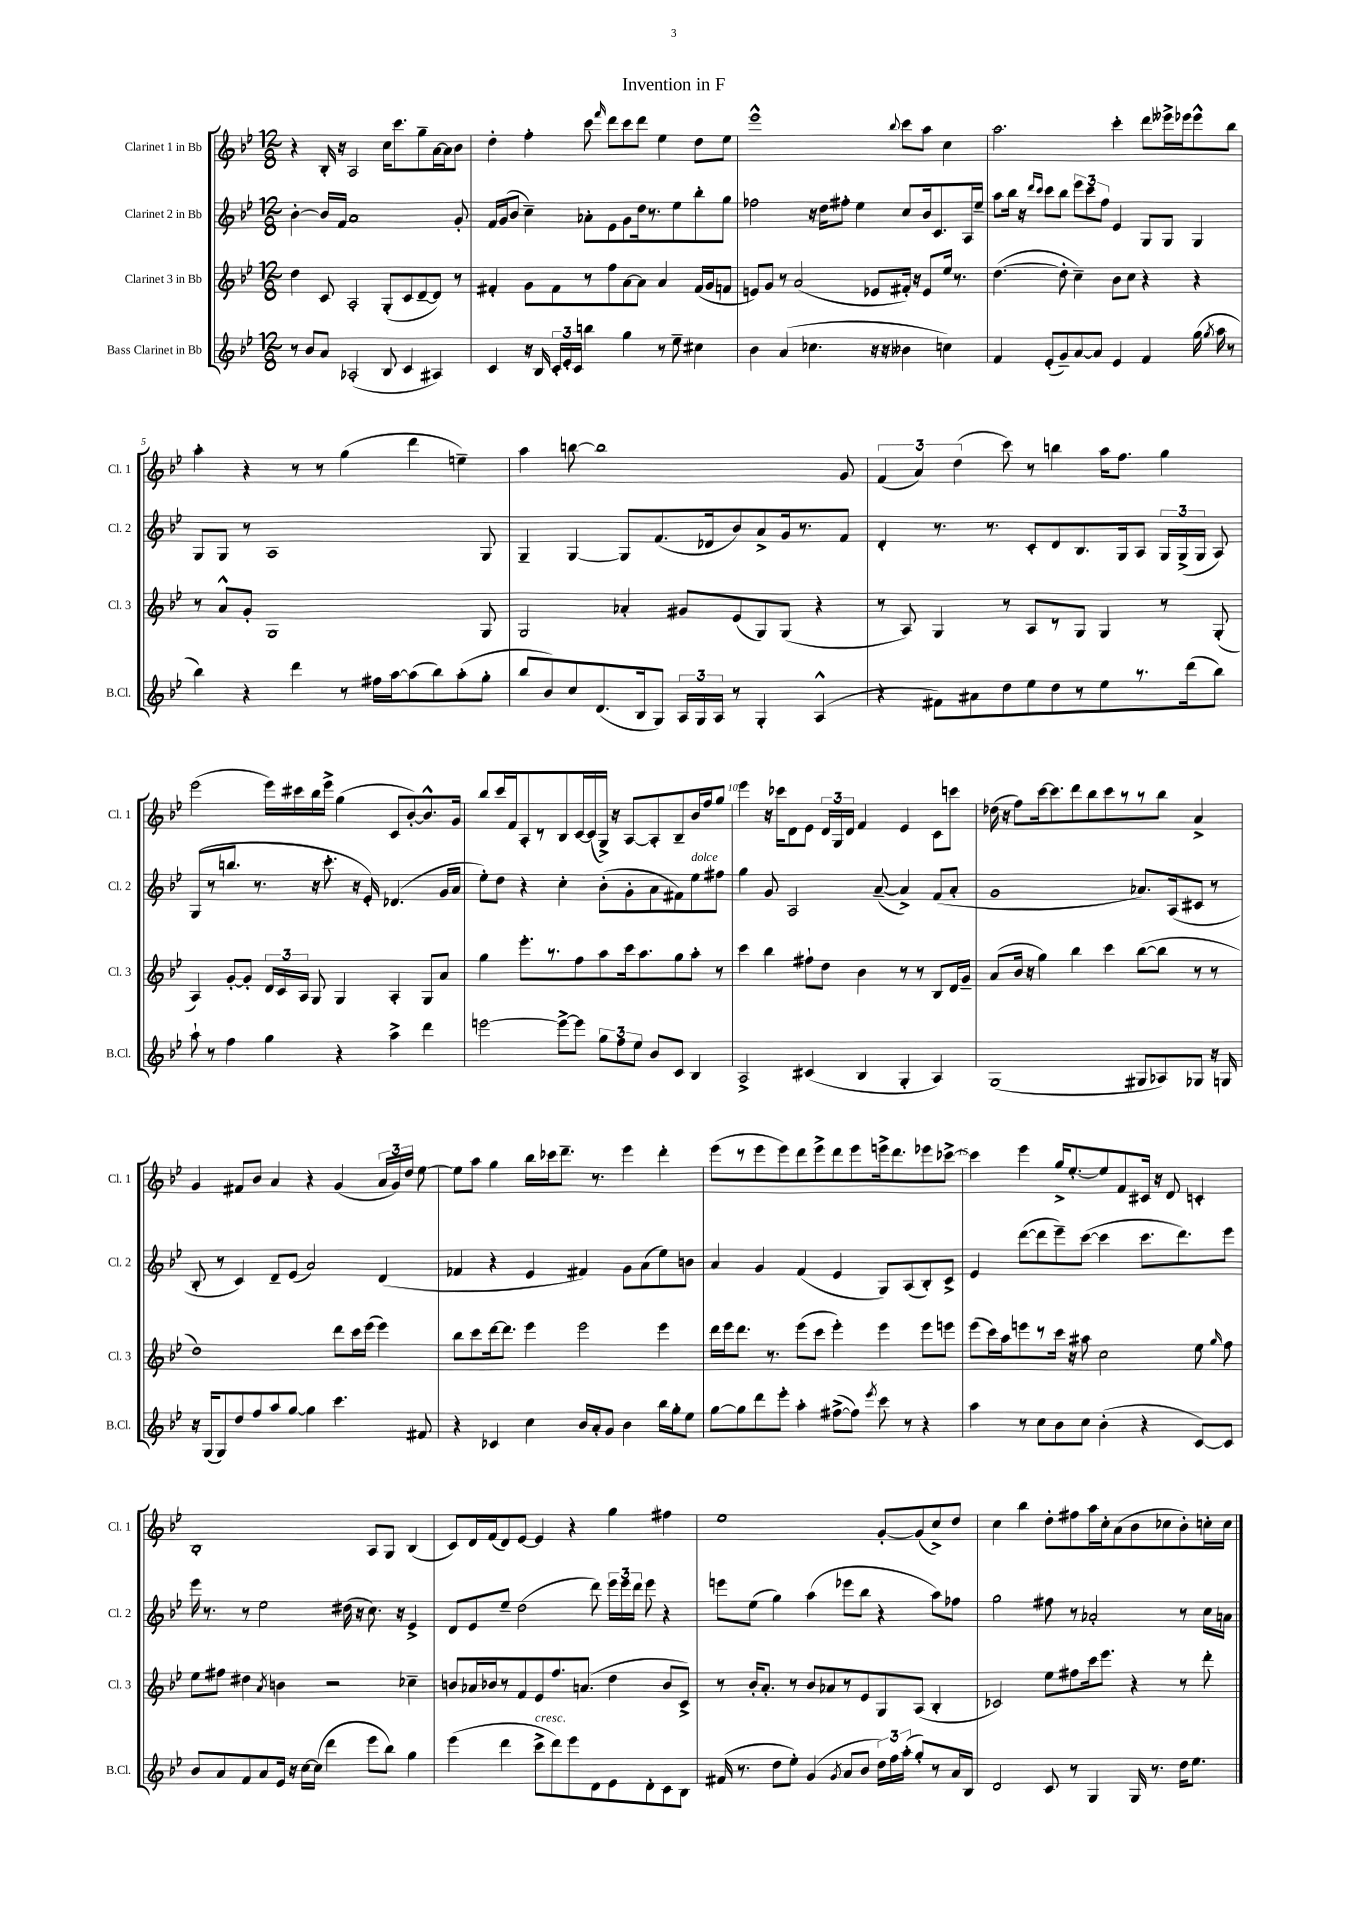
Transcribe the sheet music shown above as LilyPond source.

\header { title = "Invention in F" }
<<
\new StaffGroup <<
\new Staff = "s0" \with { instrumentName = "Clarinet 1 in Bb" shortInstrumentName = "Cl. 1" } {
    \clef treble \key bes \major \numericTimeSignature \time 12/8
    \autoBeamOff r4 bes16-. r16 a2 c''16[ c'''8. g''8-- a'16~ a'16 bes'8] |
    d''4-. f''4-. c'''8 \grace { f'''16 } d'''8[ c'''8 d'''8] ees''4 d''8[ ees''8] |
    ees'''1-^ \appoggiatura { bes''8 } c'''8[ a''8] c''4 |
    a''2. c'''4-. d'''8[ eeses'''16-> ees'''16 ees'''8-^ bes''8] |
    a''4-. r4 r8 r8 g''4( d'''4 e''4--) |
    a''4 b''8~ b''1 g'8 |
    \tuplet 3/2 { f'4( a'4) d''4( } c'''8) r8 b''4 a''16[ f''8.] g''4 |
    ees'''2( ees'''16[) cis'''16 bes''16 ees'''16]-> g''4( c'8[ bes'8~-.) bes'8.-^ g'16] |
    bes''8[ c'''16 f'16 a8-. r8 bes8 c'16~ c'16( g16]->) r16 a8[~ a8-. bes8-- bes'16 f''16 g''8] |
    ees'''4 r16 ces'''16[ d'8 ees'8] \tuplet 3/2 { d'16[ g16 d'16] } f'4 ees'4 c'8[ c'''8] |
    des''16( r16 f''8[) c'''16~ c'''8. d'''8 bes''8 c'''8 r8 r8 bes''8] a'4-> |
    g'4 fis'8[ bes'8] a'4 r4 g'4( \tuplet 3/2 { a'16[ g'16) d''16] } ees''8~ |
    ees''8[ a''8] g''4 bes''16[ ces'''16 d'''8.]-- r8. ees'''4 d'''4-. |
    ees'''8[( r8 ees'''8 ees'''8) d'''8 ees'''8-> d'''8 ees'''8 e'''16-> d'''8. ees'''8 ces'''8]~-> |
    ces'''4 ees'''4 g''16[-> ees''8.~-. ees''8 f'8 cis'16] r16 d'8 c'4-. |
    bes1-. a8[ g8] bes4( |
    c'8[) d'16 f'16( d'8) ees'8]~ ees'4 r4 g''4 fis''4 |
    ees''1 g'8[~-. g'8( c''8->) d''8] |
    c''4 bes''4 d''8[-. fis''8 a''16 c''16-. a'8( bes'8 ces''8 bes'8-.) c''16-. c''16] \bar "|." |
}
\new Staff = "s1" \with { instrumentName = "Clarinet 2 in Bb" shortInstrumentName = "Cl. 2" } {
    \clef treble \key bes \major \numericTimeSignature \time 12/8
    \autoBeamOff bes'4~-. bes'16[ f'16] a'1 g'8-. |
    f'16[ g'16( bes'8] c''4--) aes'8[-. ees'8 g'8 d''16 r8. ees''8 bes''8-. g''8] |
    fes''2 r16 d''16[ fis''8]-. ees''4 c''8[ bes'16 c'8. a16 ees''16]-- |
    a''8[ bes''16] r16 \grace { d'''16[ c'''16] } c'''8[ bes''8] \tuplet 3/2 { ees'''8[ c'''8 f''8] } ees'4 g8[ g8] g4 |
    g8[ g8] r8 a1 g8 |
    g4-- g4~ g8[ f'8.( des'16 bes'8) a'8-> g'16 r8. f'8] |
    d'4-. r8. r8. c'8[-. d'8 bes8. g16 a8] \tuplet 3/2 { g16[ g16->( g16] } a8) |
    g8[( r8 b''8.] r8. r16 c'''8.-. r16 ees'16-.) des'4.( g'16[ a'16] |
    ees''8[-.) d''8] r4 c''4-. bes'8[-.( g'8-. a'8 fis'8) ees''8^\markup { \italic "dolce" } fis''8] |
    g''4 g'8 a2 a'8~--( a'4->) f'8[( a'8]-. |
    g'1 aes'8.[) a16( cis'8] r8 |
    bes8-. r8 c'4) d'8[-- ees'8]( a'2) d'4( |
    fes'4 r4 ees'4 fis'4) g'8[ a'8( ees''8) b'8] |
    a'4 g'4 f'4( ees'4 g8[) a8( bes8-.) c'8]-> |
    ees'4 d'''8[~( d'''8 ees'''8--) c'''8]~( c'''4 c'''8.[ d'''8.) ees'''8] |
    ees'''16 r8. r8 ees''2 dis''16( r16 c''8.) r16 ees'4-> |
    d'8[ ees'8 ees''8]-- d''2( d'''8) \tuplet 3/2 { ees'''16[ ees'''16 d'''16] } ees'''8 r4 |
    e'''8[ ees''8]( g''4) a''4( ees'''8[ bes''8] r4 a''8[) fes''8] |
    g''2 fis''8 r8 aes'2-. r8 c''16[ a'16] \bar "|." |
}
\new Staff = "s2" \with { instrumentName = "Clarinet 3 in Bb" shortInstrumentName = "Cl. 3" } {
    \clef treble \key bes \major \numericTimeSignature \time 12/8
    \autoBeamOff d''4 c'8 a2-. g8[-.( c'8 d'8~-- d'8]) r8 |
    fis'4-. g'8[ fis'8 r8 f''8 a'8~ a'8] a'4 fis'16[( g'16 f'8] |
    e'8[) g'8] r8 a'2( ees'8[ fis'16]-.) r16 ees'8[ ees''16] r8. |
    d''4.~( d''8-. c''4--) bes'8[ c''8] r4 r4 |
    r8 a'8[-^ g'8]-. g1 g8 |
    g2 aes'4-. gis'8[ ees'8( g8) g8]( r4 |
    r8 a8) g4 r8 a8[ r8 g8] g4 r8 g8-.( |
    a4) g'8[~-. g'8]-. \tuplet 3/2 { d'16[ c'16 a16] } g8 g4 a4-. g8[ a'8] |
    g''4 ees'''8.[-. r8. f''8 a''8 c'''16 a''8. g''8 a''8]-. r8 |
    c'''4 bes''4 fis''8[-! d''8] bes'4 r8 r8 bes8[ d'16 g'16]-- |
    a'8[( bes'16] r16 g''4) bes''4 c'''4 bes''8[~( bes''8] r8 r8 |
    d''1) d'''8[ c'''16 ees'''16]( ees'''4) |
    bes''8[ c'''8 d'''16~ d'''8.] ees'''4 ees'''2 ees'''4 |
    d'''16[ ees'''16 d'''8.] r8. ees'''8[( c'''8] ees'''4-.) ees'''4 ees'''8[ e'''8] |
    ees'''8[( c'''16) a''16 e'''8 r8 c'''16] r16 ais''8 c''2 ees''8 \grace { g''16 } f''8 |
    ees''8[ fis''8] dis''4 \acciaccatura { a'8 } b'4 r2 ces''4-- |
    b'8[ aes'16 bes'16 r8 f'8 ees'8 f''8. a'8.]( d''4 bes'8[ c'8]->) |
    r8 bes'16[-. a'8.]-. r8 bes'8[ aes'8 r8 ees'8 g8 a8]( bes4-. |
    ces'2) ees''8[ fis''8 c'''16 ees'''8.] r4 r8 d'''8-. \bar "|." |
}
\new Staff = "s3" \with { instrumentName = "Bass Clarinet in Bb" shortInstrumentName = "B.Cl." } {
    \clef treble \key bes \major \numericTimeSignature \time 12/8
    \autoBeamOff r8 bes'8[ a'8] aes2-.( bes8 c'4 ais4) |
    c'4 r16 bes16 \tuplet 3/2 { c'16[-. ees'16-. c'16] } b''4 g''4 r8 ees''8-- cis''4 |
    bes'4 a'4( ces''4. r16 r16 beses'4 c''4) |
    f'4 ees'8[-.( g'8--) a'8~ a'8] ees'4 f'4 g''16( \acciaccatura { g''8 } a''16 r8 |
    bes''4) r4 d'''4 r8 fis''16[ a''16~ a''8( bes''8) a''8-.( g''8]-. |
    bes''8[ bes'8) c''8 d'8.( bes16 g8]) \tuplet 3/2 { a16[ g16 a16] } r8 g4-. a4-^( |
    r4 fis'8[) ais'8 d''8 ees''8 d''8 r8 ees''8 r8. d'''16( bes''8]) |
    a''8-! r8 f''4 g''4 r4 a''4-> d'''4 |
    e'''2~ e'''8[~-> e'''8] \tuplet 3/2 { g''8[ f''8 ees''8] } bes'8[ c'8] bes4 |
    a2-> cis'4( bes4 g4-. a4) |
    g1( gis8[ aes8) ges8] r16 g16 |
    r16 g16[( g8) d''8 f''8 a''8 g''8]~ g''4 c'''4. fis'8 |
    r4 ces'4 c''4 bes'16[ a'16-. g'8] bes'4 bes''16[ g''16-. ees''8] |
    g''8[~ g''8 d'''8 ees'''8]-. a''4-. fis''8[~->( fis''8]) \acciaccatura { ees'''8 } c'''8 r8 r4 |
    a''4 r8 c''8[ bes'8 c''8] bes'4-.( r4 c'8[~) c'8] |
    bes'8[ a'8 f'8 a'8 ees'16] r16 c''16[~ c''16]( d'''4 ees'''8[ bes''8]) g''4 |
    ees'''4( d'''4 c'''8[->^\markup { \italic "cresc." } d'''8) ees'''8 d'8 ees'8 d'8-. c'8 bes8] |
    fis'16( r8. d''8[ ees''8]-.) g'4( \acciaccatura { g'8 } a'8[ bes'8] \tuplet 3/2 { d''16[) f''16 a''16]-.( } g''8[-.) r8 a'16 bes16] |
    d'2 c'8 r8 g4 g16 r8. d''16[ ees''8.] \bar "|." |
}
>>
>>
\layout { \context { \Score \override BarNumber.break-visibility = ##(#f #t #t) barNumberVisibility = #(every-nth-bar-number-visible 5) } }
